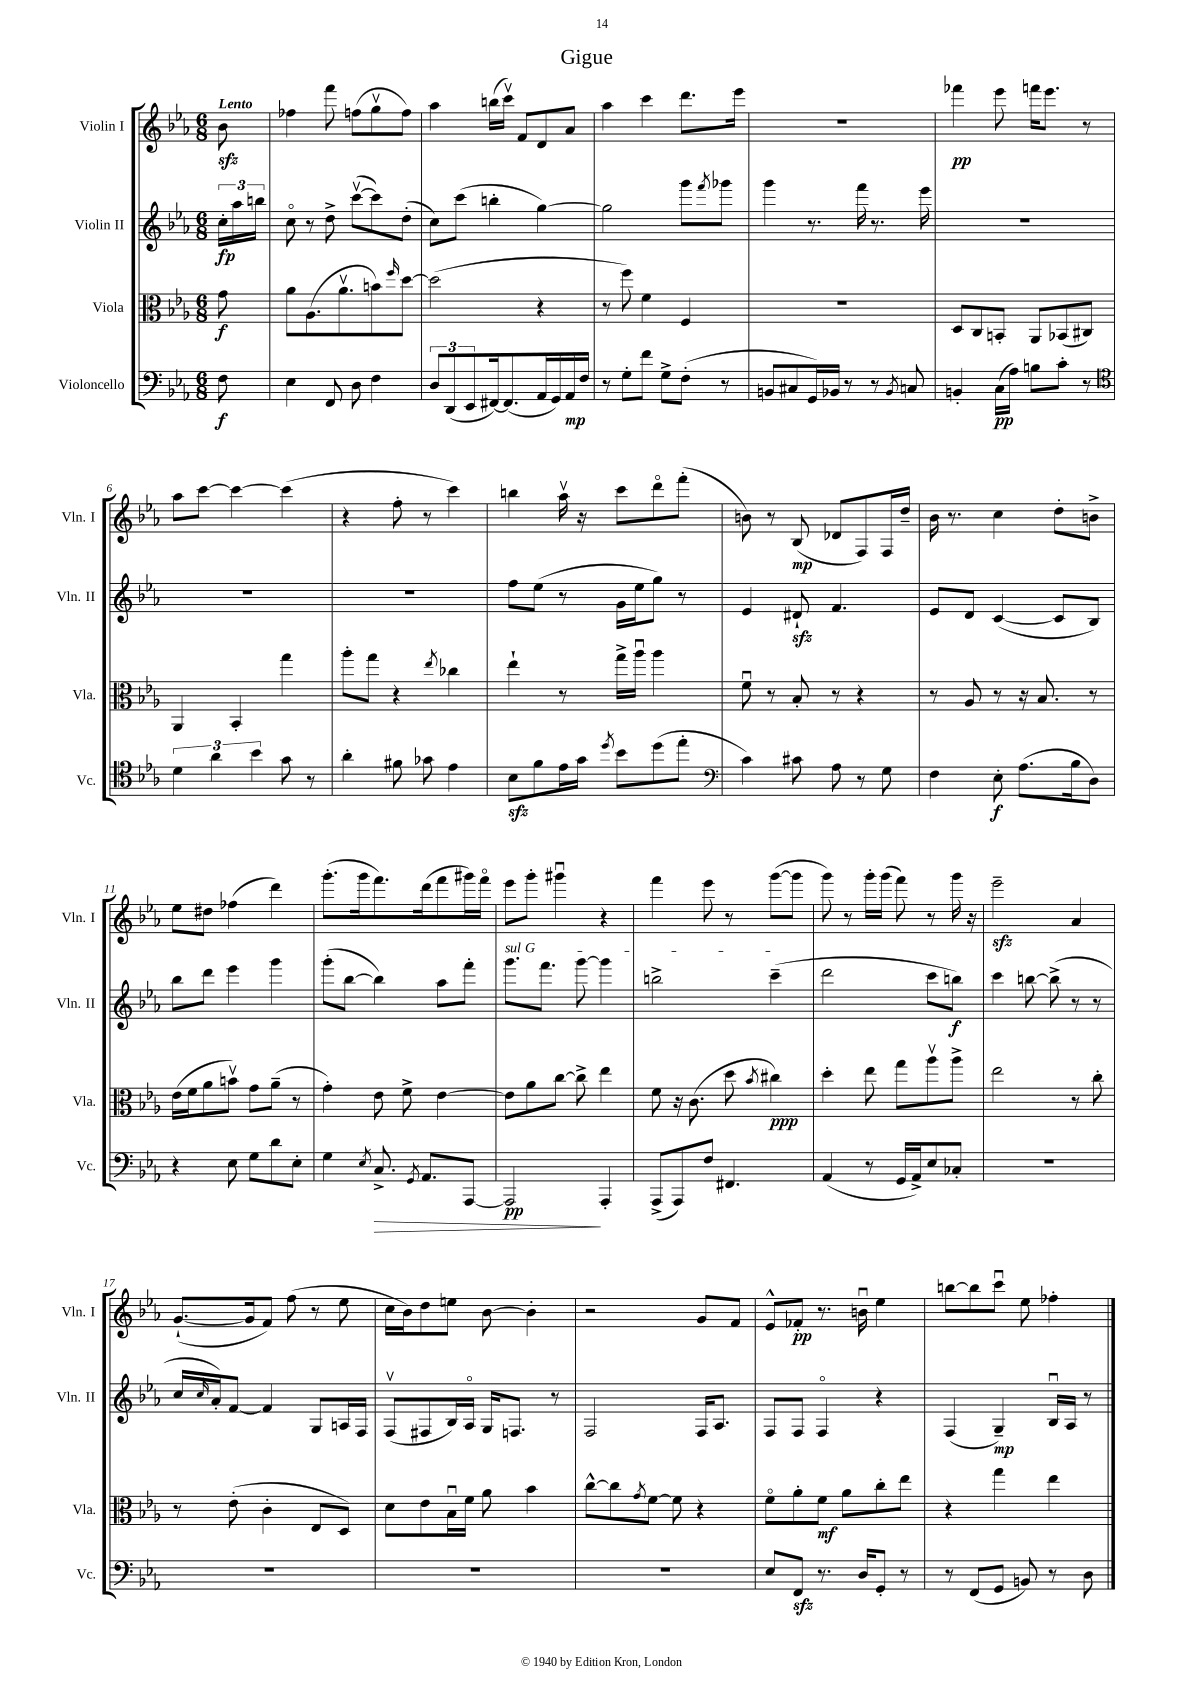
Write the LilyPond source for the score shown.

\header { title = "Gigue" }
<<
\new StaffGroup <<
\new Staff = "s0" \with { instrumentName = "Violin I" shortInstrumentName = "Vln. I" } {
    \clef treble \key ees \major \numericTimeSignature \time 6/8 \partial 8 \tempo "Lento"
    bes'8\sfz |
    fes''4 f'''8 f''8( g''8\upbow f''8) |
    aes''4 b''16( c'''16\upbow) f'8 d'8 aes'8 |
    aes''4 c'''4 d'''8. ees'''16 |
    R2. |
    fes'''4\pp ees'''8 f'''16 ees'''8. r8 |
    aes''8 c'''8~ c'''4~ c'''4( |
    r4 f''8-. r8 c'''4) |
    b''4 aes''16\upbow r16 c'''8 d'''8\flageolet f'''8-.( |
    b'8) r8 bes8\mp( des'8 f8) f16 d''16-- |
    bes'16 r8. c''4 d''8-. b'8-> |
    ees''8 dis''8 fes''4( d'''4) |
    g'''8.-.( g'''16 f'''8.) d'''16( f'''8 gis'''16) f'''16\flageolet |
    ees'''8 g'''8-. gis'''4\downbow r4 |
    f'''4 ees'''8 r8 g'''8~( g'''8 |
    g'''8) r8 g'''16-. g'''16( f'''8) r8 g'''16 r16 |
    ees'''2--\sfz aes'4 |
    g'8.~-!( g'16 f'8) f''8( r8 ees''8 |
    c''16 bes'16) d''8 e''8 bes'8~ bes'4-. |
    r2 g'8 f'8 |
    ees'8-^ fes'8-.\pp r8. b'16\downbow ees''4 |
    b''8~ b''8 c'''8\downbow ees''8 fes''4-. \bar "|." |
}
\new Staff = "s1" \with { instrumentName = "Violin II" shortInstrumentName = "Vln. II" } {
    \clef treble \key ees \major \numericTimeSignature \time 6/8 \partial 8
    \tuplet 3/2 { c''16-.\fp aes''16 b''16 } |
    c''8\flageolet r8 d''8-> c'''8~\upbow( c'''8) d''8-.( |
    c''8) c'''8( b''4-. g''4~) |
    g''2 g'''8 \acciaccatura { f'''8 } ges'''8 |
    g'''4 r8. f'''16 r8. ees'''16 |
    R2. |
    R2. |
    R2. |
    f''8 ees''8( r8 g'16 ees''16 g''8) r8 |
    ees'4 dis'8-!\sfz f'4. |
    ees'8 d'8 c'4~( c'8 bes8) |
    bes''8 d'''8 ees'''4 g'''4 |
    g'''8-.( bes''8~ bes''4) aes''8 f'''8-. |
    \once \override TextSpanner.bound-details.left.text = \markup { \italic "sul G" } g'''8.\startTextSpan f'''8. g'''8~ g'''4 |
    b''2-> c'''4--\stopTextSpan( |
    d'''2 c'''8 b''8\f) |
    c'''4 b''8~ b''8->( r8 r8 |
    c''16 \grace { c''16 } aes'16-.) f'8~ f'4 g8 a16 f16 |
    f8\upbow( fis8 bes16) aes16\flageolet g16 f8. r8 |
    f2 f16 aes8. |
    f8 f8 f4\flageolet r4 |
    f4( g4--\mp) bes16\downbow aes16 r8 \bar "|." |
}
\new Staff = "s2" \with { instrumentName = "Viola" shortInstrumentName = "Vla." } {
    \clef alto \key ees \major \numericTimeSignature \time 6/8 \partial 8
    g'8\f |
    aes'8 aes8.( aes'8.\upbow b'8) \grace { f''16 } d''8~ |
    d''2( r4 |
    r8 f''8) f'4 f4 |
    R2. |
    d8 c8 b,8-. aes,8 bes,8( cis8) |
    aes,4 bes,4-. g''4 |
    aes''8-. g''8 r4 \acciaccatura { ees''8 } ces''4 |
    ees''4-! r8 g''16-> aes''16\downbow aes''4 |
    f'8\downbow r8 bes8-. r8 r4 |
    r8 aes8 r8 r16 bes8. r8 |
    ees'16( f'16 aes'8 b'8\upbow) g'8 aes'8--( r8 |
    g'4-.) ees'8 f'8-> ees'4~ |
    ees'8 aes'8 c''8~ c''8-> ees''4 |
    f'8 r16 c'8.( d''8 \acciaccatura { bes'8 } cis''4\ppp) |
    d''4-. ees''8 g''8 aes''8\upbow aes''8-> |
    ees''2 r8 c''8-. |
    r8 ees'8-.( c'4-. ees8 d8) |
    d'8 ees'8 bes16\downbow f'16 aes'8 bes'4 |
    c''8~-^ c''8 \acciaccatura { g'8 } f'8~ f'8 r4 |
    f'8\flageolet aes'8-. f'8\mf aes'8 c''8-. ees''8 |
    r4 g''4 ees''4 \bar "|." |
}
\new Staff = "s3" \with { instrumentName = "Violoncello" shortInstrumentName = "Vc." } {
    \clef bass \key ees \major \numericTimeSignature \time 6/8 \partial 8
    f8\f |
    ees4 f,8 d8 f4 |
    \tuplet 3/2 { d8 d,8( ees,8 } fis,16~) fis,8.( aes,16 g,16) aes,16\mp f16 |
    r8 g8-. f'8 g8-> f8-.( r8 |
    b,8 cis8 g,16) bes,16 r8 r8 \acciaccatura { bes,8 } c8 |
    b,4-. c16\pp( aes16) b8 c'8-. r8 |
    \clef tenor \tuplet 3/2 { d'4 aes'4 bes'4 } g'8 r8 |
    aes'4-. fis'8 ges'8 ees'4 |
    bes8\sfz f'8 ees'16 g'16 \acciaccatura { d''8 } bes'8 d''8( ees''8-. |
    \clef bass c'4) cis'8 aes8 r8 g8 |
    f4 ees8-.\f aes8.( bes16 d8) |
    r4 ees8 g8 d'8 ees8-. |
    g4 \acciaccatura { ees8 } c8.->\> \acciaccatura { g,8 } aes,8. aes,,8~ |
    aes,,2\pp\! aes,,4-. |
    aes,,8->( aes,,8) f8 fis,4. |
    aes,4( r8 g,16 aes,16->) ees8 ces8-. |
    R2. |
    R2. |
    R2. |
    R2. |
    ees8 f,8\sfz r8. d16 g,8-. r8 |
    r8 f,8( g,8 b,8) r8 d8 \bar "|." |
}
>>
>>
